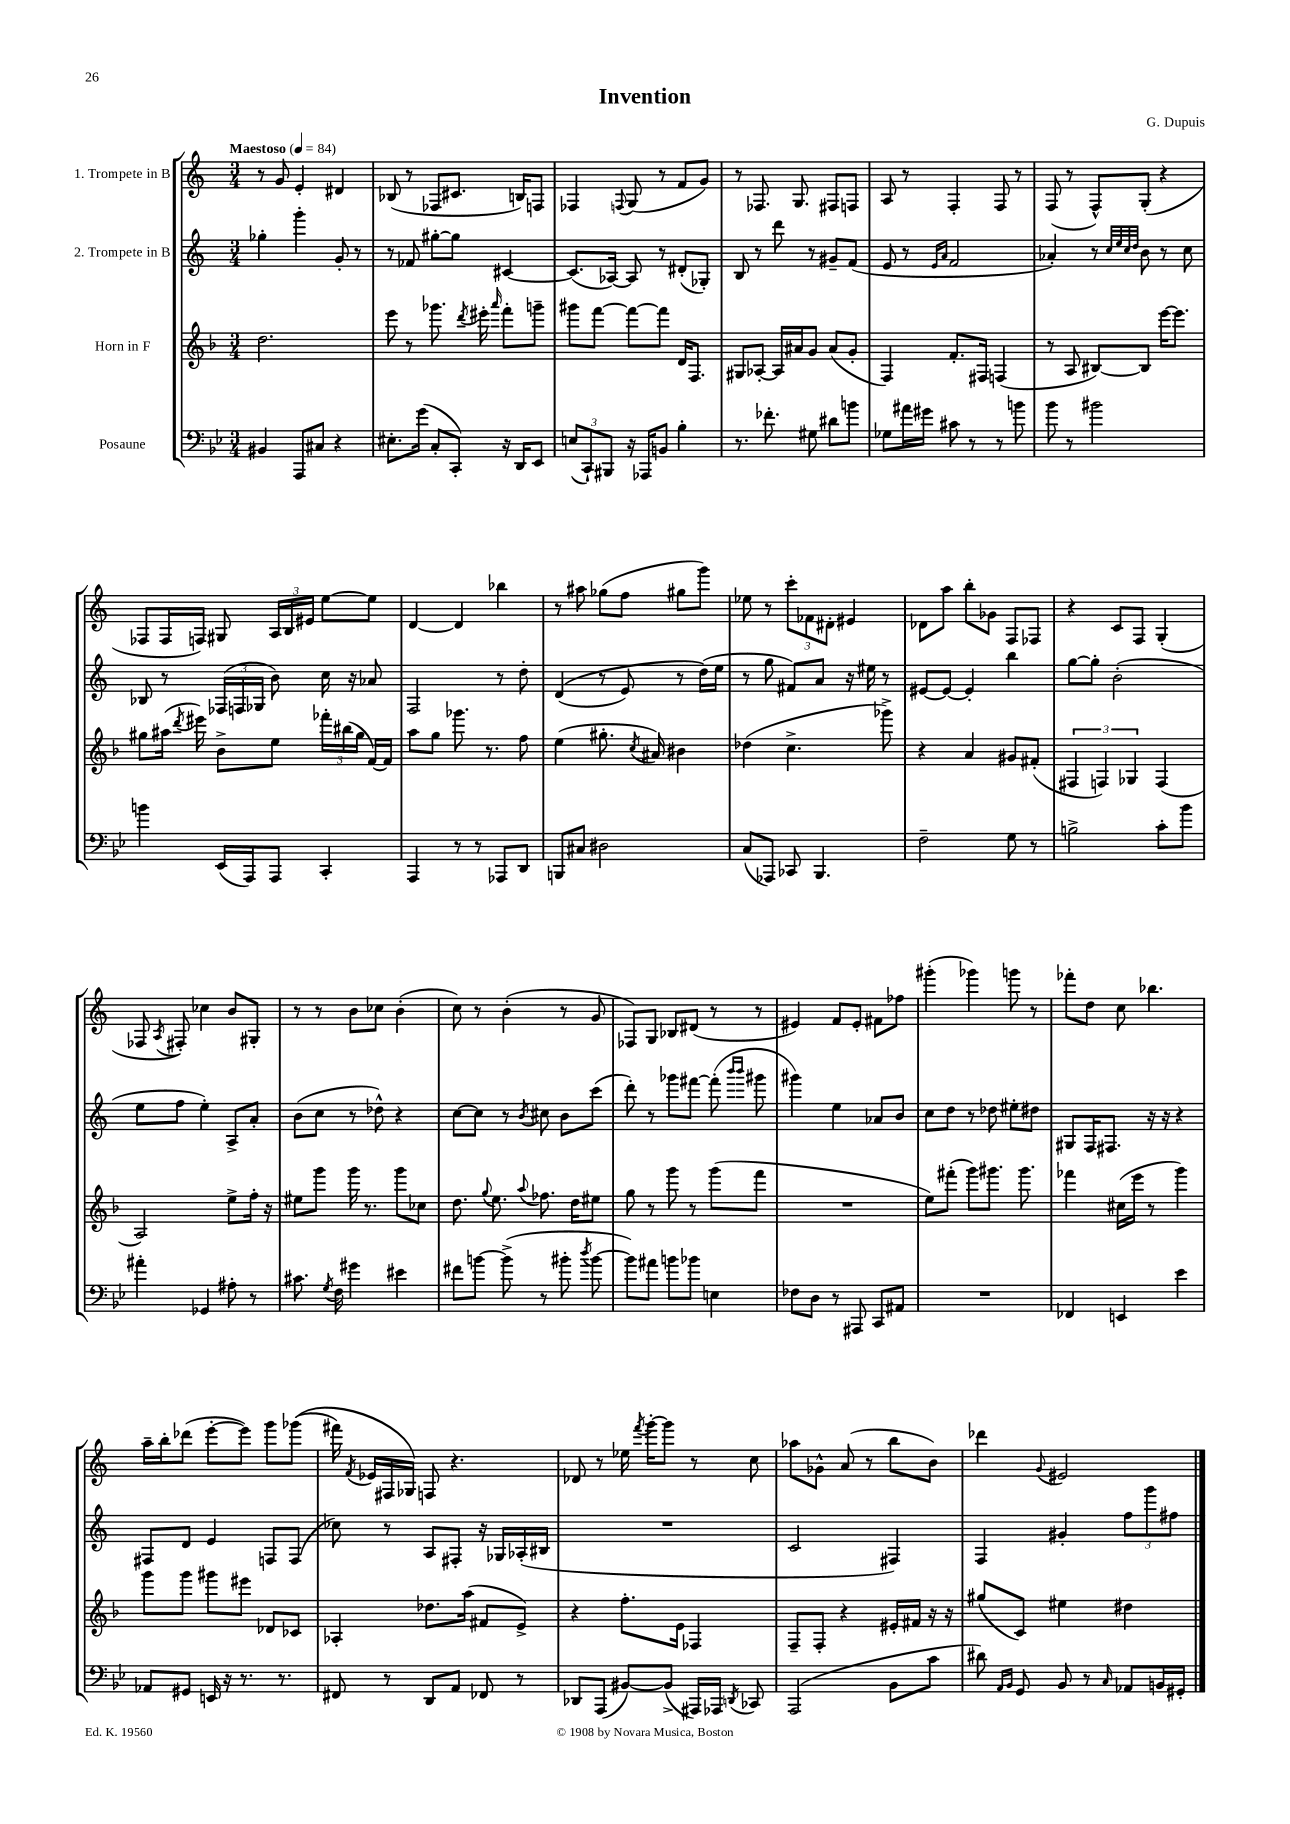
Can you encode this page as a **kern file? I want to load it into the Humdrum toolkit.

**kern	**kern	**kern	**kern
*staff4	*staff3	*staff2	*staff1
*clefF4	*clefG2	*clefG2	*clefG2
*k[b-e-]	*k[b-]	*k[]	*k[]
*M3/4	*M3/4	*M3/4	*M3/4
*MM84	*MM84	*MM84	*MM84
4BB#/	2.dd\	4gg-'\	8r
.	.	.	8g/
8AAA/L	.	4ggg'\	4e'/
8C#/J	.	.	.
4r	.	8g'/	4d#/
.	.	8r	.
=	=	=	=
8.E#'\L	8eee\	8r	(8B-/
.	8r	8f-/	8r
(16g\Jk	.	.	.
8C'/L	8.ggg-\	[8gg#'\L	8F-/L
8CC'/J)	.	8gg#\]J	8.c#/J
.	8qddd/	.	.
.	16eee#'\	.	.
.	16qqaaa/	.	.
16r	8fff'\L	[4c#/	.
16DD/LK	.	.	16B/LK)
8EE-/J	8ggg~\J	.	8F/J
=	=	=	=
(12E/L	8ggg#\L	(8.c#/]L	4F-/
12CC`/)	.	.	.
.	[8fff\J	.	.
12BBB#/J	.	.	.
.	.	[16A-/Jk)	.
.	.	.	8qqF/
16r	8fff\_L	8A-/]	(8G/
16AAA-/LK	.	.	.
8BB/J	8fff\]J	8r	8r
4B-'\	16d/LK	(8d#'/L	8f/L
.	8.F/J	.	.
.	.	8G-'/J)	8g/J)
=	=	=	=
8.r	8G#/L	8B/	8r
.	[8A-'/J	8r	8.F-/
8.f-'\	.	.	.
.	16A-/]LL	8ddd\	.
.	16a#/J	.	8.G/
8G#\	8g/J	8r	.
8d#\L	(8a#/L	8g#~/L	8F#/L
8b\J	8g'/J	(8f/J	8F/J
=	=	=	=
8G-\L	4F/)	8e/	8A/
16a#\L	.	8r	8r
16g#\JJ	.	.	.
.	.	16qqe/LL	.
.	.	16qqa/JJ	.
8c#\	8.f'/L	2f/	4F'/
8r	.	.	.
.	16F#/Jk	.	.
8r	(4F/	.	8F/
8b\	.	.	8r
=	=	=	=
8b-\	8r	4a-'/)	(8F/
8r	8A/	.	8r
2b#\	[8B#/L)	8r	8F^^/L)
.	.	32qqcc/LLL	.
.	.	32qqee/	.
.	.	32qqcc/	.
.	.	32qqdd/JJJ	.
.	8B#/]J	8b\	(8G'/J
.	[16eee\LK	8r	4r
.	8.eee\]J	.	.
.	.	8cc\	.
=	=	=	=
4b\	8gg#\L	8B-/	8F-/L
.	(16aa#\Jk	8r	16F-/L
.	8qddd/	.	.
.	16eee#\)	.	16F/JJ)
(16EE-/LL	8b-^\L	(24F-/LL	8G#/
.	.	24F/	.
16AAA/J)	.	.	.
.	.	24G-/JJ	.
8AAA/J	8ee\J	8b\)	24A/LL
.	.	.	24B/
.	.	.	24e#/JJ
4CC'/	24fff-'\LL	16cc\	[8ee\L
.	(24bb#\	.	.
.	.	16r	.
.	24gg#\JJ	.	.
.	[16f/LL)	8a-/	8ee\]J
.	16f/]JJ	.	.
=	=	=	=
4AAA/	8aa\L	2F/	[4d/
.	8gg\J	.	.
8r	8.ggg-\	.	4d/]
8r	.	.	.
.	8.r	.	.
8AAA-/L	.	8r	4bb-\
8DD/J	8ff\	8dd'\	.
=	=	=	=
8BBB/L	(4ee\	&((4d/	8r
8C#/J	.	.	8aa#\
2D#\	8.gg#'\	8r	(8gg-\L
.	.	8e/)	8ff\J
.	8qcc/	.	.
.	16a#/)	.	.
.	4b#\	8r	8gg#\L
.	.	(16dd\LL&)	8ggg\J)
.	.	16ee\JJ	.
=	=	=	=
(8C/L	(4dd-\	8r	8ee-\
8AAA-/J)	.	8gg\	8r
8CC-/	4.cc^\	8f#/L)	12ccc'\L
.	.	.	12f-\
4.BBB-/	.	8a/J	.
.	.	.	12d#'\J
.	.	16r	4e#/
.	.	16ee#\	.
.	8ggg-^\)	8r	.
=	=	=	=
2F~\	4r	[8e#/L	8d-\L
.	.	8e#/_J	8aa\J
.	4a/	4e#'/]	8bb'\L
.	.	.	8g-\J
8G\	8g#/L	4bb\	8F/L
8r	(8f#'/J	.	8F-/J
=	=	=	=
2B^\	6F#/	[8gg\L	4r
.	.	8gg'\]J	.
.	6F/)	.	.
.	.	(2b'\	8c/L
.	6G-/	.	.
.	.	.	8F/J
8c'\L	(4F/	.	(4G'/
8b-\J	.	.	.
=	=	=	=
4a#'\	2A/)	8ee\L	8F-/
.	.	.	8qA/
.	.	8ff\J	8F#'/)
4GG-/	.	4ee'\)	4cc-\
8A#'\	8ee^\L	8A^/L	8b/L
8r	16ff'\Jk	8a'/J	8G#'/J
.	16r	.	.
=	=	=	=
8.c#\	8ee#\L	(8b\L	8r
.	8ggg\J	8cc\J	8r
8qG/	.	.	.
16F\	.	.	.
4g#\	16ggg\	8r	8b\L
.	8.r	.	.
.	.	8dd-^^\)	8cc-\J
4e#\	8ggg\L	4r	(4b'\
.	8cc-\J	.	.
=	=	=	=
8f#\L	8.dd\	[8cc\L	8cc\)
[8b\J	.	8cc\]J	8r
.	8qqgg/	.	.
.	8.ee\	.	.
(8b^\]	.	8r	(4b'\
.	8qqaa/	8qb/	.
8r	8.ff-\	8cc#\	.
8b#'\	.	8b\L	8r
.	16dd\LK	.	.
8qdd/	.	.	.
[8b#\	8ee#\J	(8ccc\J	8g/
=	=	=	=
8b#\]L)	8gg\	8ddd'\)	8F-/L)
8a#\J	8r	8r	8G/J
8b\L	8ggg\	8ggg-\L	8B-/L
8b-\J	8r	[8fff#\J	(8d#/J
4E\	(8ggg\L	(8fff#'\]	8r
.	.	16qqbbb/LL	.
.	.	16qqbbb/JJ	.
.	8fff\J	8ggg#\	8r
=	=	=	=
8F-\L	2.r	4ggg#\)	4e#/)
8D\J	.	.	.
8r	.	4ee\	8f/L
8AAA#/	.	.	8e#'/J
8CC/L	.	8a-/L	8f#\L
8AA#/J	.	8b/J	8ff-\J
=	=	=	=
2.r	8ee\L)	8cc\L	(4ggg#'\
.	(8fff#'\J	8dd\J	.
.	8ggg\L)	8r	4ggg-\)
.	8.ggg#\J	8dd-\	.
.	.	8ee#'\L	8ggg\
.	8.ggg#\	.	.
.	.	8dd#\J	8r
=	=	=	=
4FF-/	4fff-\	8G#/L	8fff-'\L
.	.	16F/K	8dd\J
.	.	8.F#/J	.
4EE/	(16cc#\LL	.	8cc\
.	16eee\JJ	.	.
.	8r	16r	4.bb-\
.	.	16r	.
4e-\	4ggg\)	4r	.
=	=	=	=
8AA-/L	8ggg\L	8F#/L	16aa~\LL
.	.	.	16bb'\J
8GG#/J	8ggg\J	8d/J	(8ddd-\J
16EE/	8ggg#\L	4e/	[8eee'\L
16r	.	.	.
8.r	8eee#\J	.	8eee\]J)
.	8d-/L	8F/L	8ggg\L
8.r	.	.	.
.	8c-/J	(8F/J	&((8ggg-\J
=	=	=	=
8FF#/	4A-'/	8cc-\)	16fff#\)
.	.	.	8qf/
.	.	.	16e-/LL
8r	.	8r	16F#/
.	.	.	16G-/JJ&)
8DD/L	8.dd-\L	8A/L	8F/
8AA/J	.	8F#'/J	4.r
.	(16aa\Jk	.	.
8FF-/	8f#/L	16r	.
.	.	16G-/LL	.
8r	8e^/J)	(16A-'/	.
.	.	16B#/JJ	.
=	=	=	=
8DD-/L	4r	2.r	8d-/
(8AAA/J	.	.	8r
[8BB#/L)	8.ff'\L	.	16ee-\
.	.	.	8qfff/
.	.	.	[16ggg'\LK
(8BB#^/]J	.	.	8ggg\]J
.	16e\Jk	.	.
16AAA#/LL)	4F-/	.	8r
16AAA-/JJ	.	.	.
8qDD/	.	.	.
8CC-/	.	.	8cc\
=	=	=	=
(2AAA/	8F~/L	2c/	8aa-\L
.	8F'/J	.	8g-^^\J
.	4r	.	(8a/
.	.	.	8r
8BB-\L	16e#'/LL	4F#/)	8bb\L
.	16f#/JJ	.	.
8c\J	16r	.	8b\J)
.	16r	.	.
=	=	=	=
8d#\)	(8gg#/L	4F/	4ddd-\
16qqAA/LL	.	.	.
16qqBB-/JJ	.	.	.
8GG/	8c/J)	.	.
.	.	.	8qqg/
8BB-/	4ee#\	4g#'/	2e#/
8r	.	.	.
16qqC/	.	.	.
8AA-/L	4dd#\	12ff\L	.
.	.	12ggg\	.
16BB/L	.	.	.
.	.	12ff#\J	.
16GG#'/JJ	.	.	.
==	==	==	==
*-	*-	*-	*-
